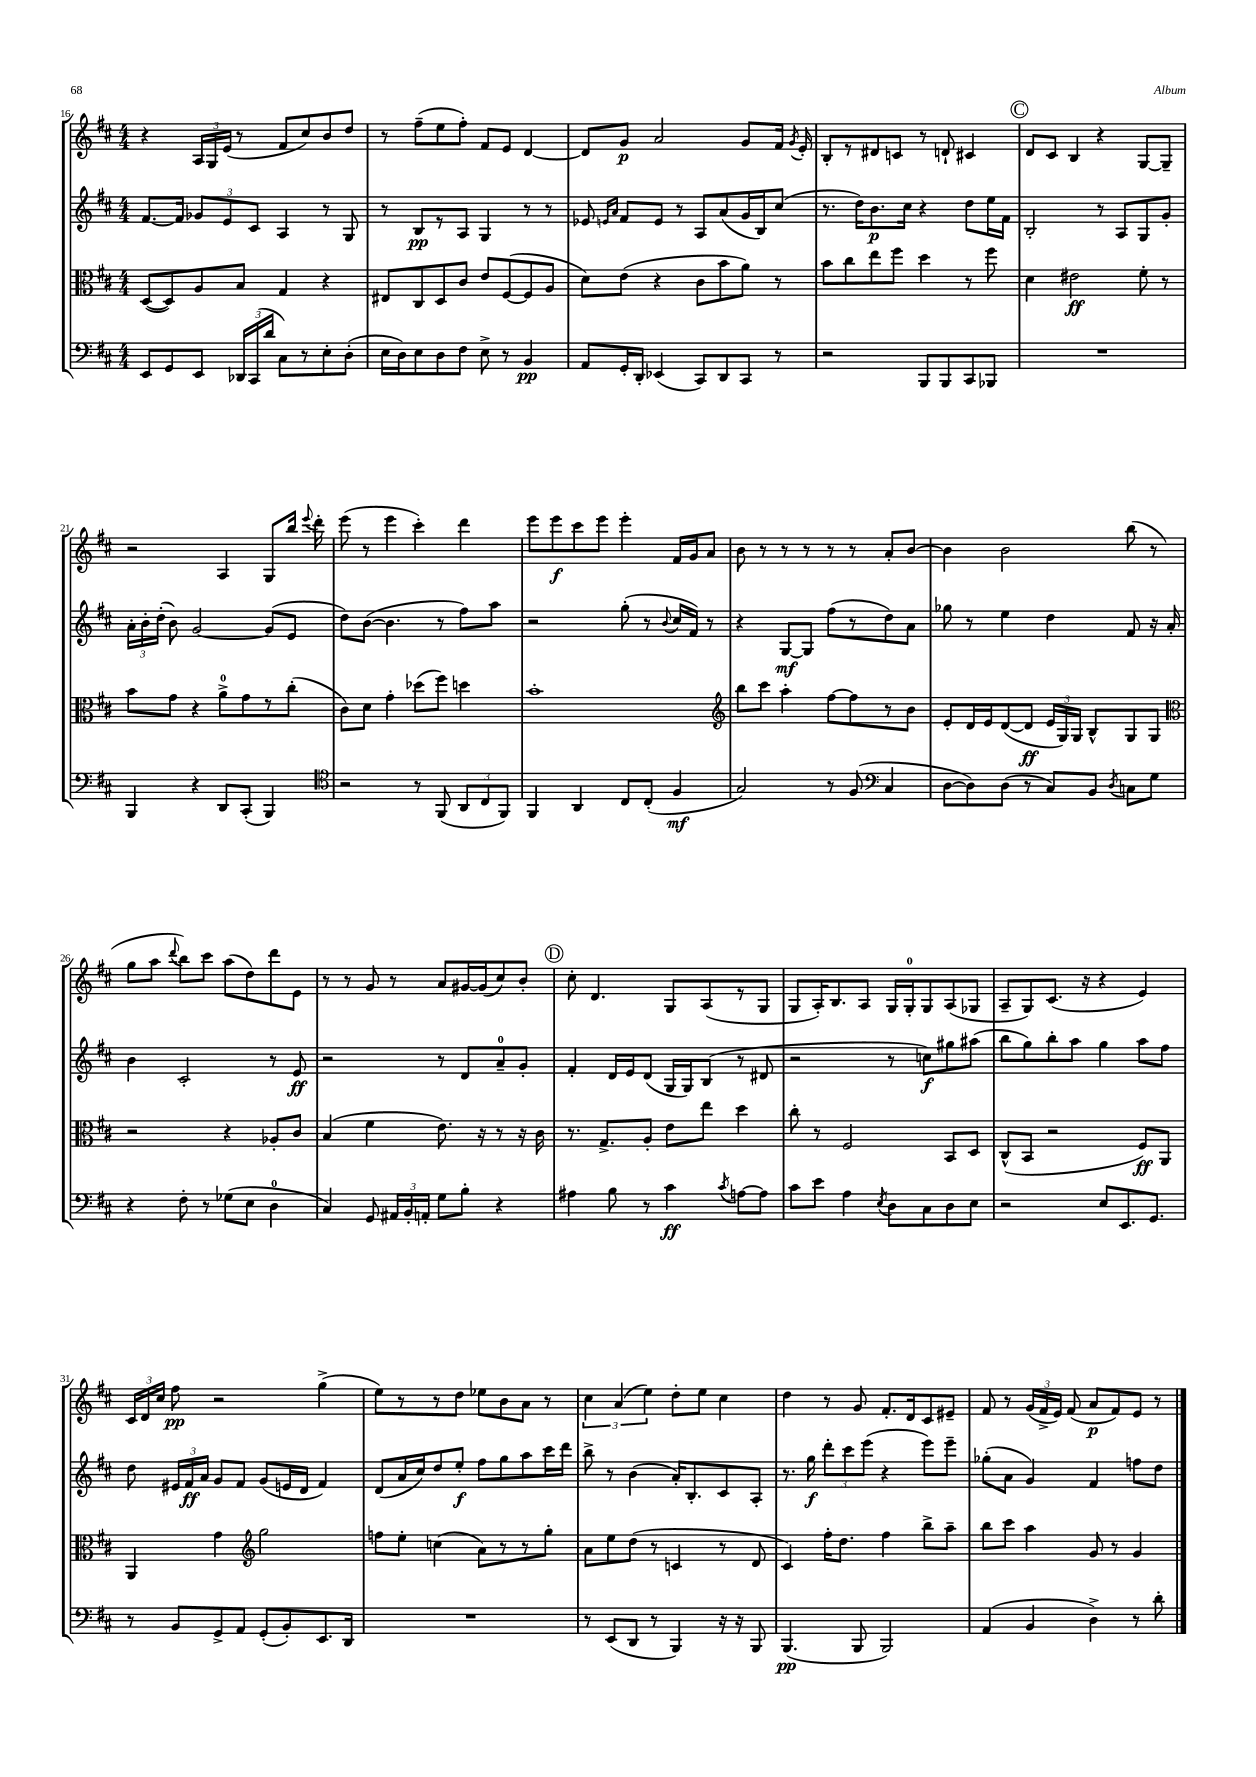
<<
\new StaffGroup <<
\new Staff = "s0" {
    \clef treble \key d \major \numericTimeSignature \time 4/4
    \autoBeamOff r4 \tuplet 3/2 { a16[ g16 e'16]( } r8 fis'8[ cis''8) b'8 d''8] |
    r8 fis''8[--( e''8 fis''8]-.) fis'8[ e'8] d'4~ |
    d'8[ g'8]\p a'2 g'8[ fis'16] \acciaccatura { g'8 } e'16-. |
    b8[-. r8 dis'8 c'8] r8 d'8-! cis'4 |
    \mark \markup { \circle "C" } d'8[ cis'8] b4 r4 g8[~ g8]-- |
    r2 a4 g8[ b''16] \appoggiatura { e'''8 } d'''16-. |
    e'''8( r8 e'''4 cis'''4-.) d'''4 |
    e'''8[ e'''8\f cis'''8 e'''8] e'''4-. fis'16[ g'16 a'8] |
    b'8 r8 r8 r8 r8 r8 a'8[-. b'8]~ |
    b'4 b'2 b''8( r8 |
    g''8[ a''8] \appoggiatura { d'''8 } b''8[) cis'''8] a''8[( d''8) d'''8 e'8] |
    r8 r8 g'8 r8 a'8[ gis'16~ gis'16( cis''8) b'8]-. |
    \mark \markup { \circle "D" } cis''8-. d'4. g8[ a8( r8 g8] |
    g8[ a16-.) b8. a8] g16[ g16-0-. g8 a8( ges8] |
    a8[-- g8) cis'8.]( r16 r4 e'4) |
    \tuplet 3/2 { cis'16[ d'16 cis''16] } fis''8\pp r2 g''4->( |
    e''8[) r8 r8 d''8] ees''8[ b'8 a'8] r8 |
    \tuplet 3/2 { cis''4 a'4( e''4) } d''8[-. e''8] cis''4 |
    d''4 r8 g'8 fis'8.[-. d'16 cis'8 eis'8]-- |
    fis'8 r8 \tuplet 3/2 { g'16[( fis'16-> e'16]) } fis'8( a'8[\p fis'8) e'8] r8 \bar "|." |
}
\new Staff = "s1" {
    \clef treble \key d \major \numericTimeSignature \time 4/4
    \autoBeamOff fis'8.[~ fis'16] \tuplet 3/2 { ges'8[ e'8 cis'8] } a4 r8 g8 |
    r8 b8[\pp r8 a8] g4 r8 r8 |
    ees'8 \grace { e'16[ a'16] } fis'8[ e'8] r8 a8[ a'8( g'16 b16) cis''8]( |
    r8. d''16[) b'8.\p cis''16] r4 d''8[ e''16 fis'16] |
    \mark \markup { \circle "C" } b2-. r8 a8[ g8 g'8]-. |
    \tuplet 3/2 { a'16[-. b'16-. d''16]-.( } b'8) g'2~ g'8[( e'8] |
    d''8[) b'8]~( b'4. r8 fis''8[) a''8] |
    r2 g''8-.( r8 \appoggiatura { b'8 } cis''16[ fis'16]) r8 |
    r4 g8[~\mf g8] fis''8[( r8 d''8) a'8] |
    ges''8 r8 e''4 d''4 fis'8 r16 a'16-. |
    b'4 cis'2-. r8 e'8\ff |
    r2 r8 d'8[ a'8-0-- g'8]-. |
    \mark \markup { \circle "D" } fis'4-. d'16[ e'16 d'8]( g16[ g16) b8]( r8 dis'8 |
    r2 r8 c''8[\f) gis''8 ais''8]( |
    b''8[ g''8) b''8-. a''8] g''4 a''8[ fis''8] |
    d''8 \tuplet 3/2 { eis'16[ fis'16\ff a'16] } g'8[ fis'8] g'8[( e'16 d'16] fis'4) |
    d'8[( a'16 cis''16) d''8 e''8]-.\f fis''8[ g''8 a''8 cis'''16 d'''16] |
    b''8-> r8 b'4( a'16[-.) b8.-. cis'8 a8]-. |
    r8. g''16\f \tuplet 3/2 { d'''8[-. cis'''8 e'''8]( } r4 e'''8[) e'''8]-- |
    ges''8[-.( a'8] g'4) fis'4 f''8[ d''8] \bar "|." |
}
\new Staff = "s2" {
    \clef alto \key d \major \numericTimeSignature \time 4/4
    \autoBeamOff d8[~( d8) a8 b8] g4 r4 |
    eis8[ cis8 d8 cis'8] e'8[ fis8~( fis8 a8] |
    d'8[) e'8]( r4 cis'8[ b'8 a'8]) r8 |
    b'8[ cis''8 e''8 fis''8] d''4 r8 fis''8 |
    \mark \markup { \circle "C" } d'4 eis'2\ff fis'8-. r8 |
    b'8[ g'8] r4 a'8[-0-> g'8 r8 cis''8]-.( |
    cis'8[) d'8] g'4-. des''8[( fis''8]) d''4 |
    b'1-. |
    \clef treble b''8[ cis'''8] a''4-. fis''8[~ fis''8 r8 b'8] |
    e'8[-. d'16 e'16 d'8~( d'8]\ff \tuplet 3/2 { e'16[ g16) g16] } b8[-^ g8 g8] |
    \clef alto r2 r4 aes8[-. cis'8] |
    b4( fis'4 e'8.) r16 r8 r16 cis'16 |
    \mark \markup { \circle "D" } r8. g8.[-> a8]-. e'8[ e''8] d''4 |
    cis''8-. r8 fis2 b,8[ d8] |
    cis8[-^( b,8] r2 fis8[\ff) a,8] |
    a,4 g'4 \clef treble g''2 |
    f''8[ e''8]-. c''4( a'8[) r8 r8 g''8]-. |
    a'8[ e''8 d''8]( r8 c'4 r8 d'8 |
    cis'4) fis''16[-. d''8.] fis''4 b''8[-> a''8]-- |
    b''8[ cis'''8] a''4 g'8 r8 g'4 \bar "|." |
}
\new Staff = "s3" {
    \clef bass \key d \major \numericTimeSignature \time 4/4
    \autoBeamOff e,8[ g,8 e,8] \tuplet 3/2 { des,16[ cis,16( d'16] } cis8[) r8 e8-. d8]-.( |
    e16[ d16) e8 d8 fis8] e8-> r8 b,4\pp |
    a,8[ g,16-. d,16]-. ees,4( cis,8[) d,8 cis,8] r8 |
    r2 b,,8[ b,,8 cis,8 bes,,8] |
    \mark \markup { \circle "C" } R1 |
    b,,4 r4 d,8[ cis,8]-.( b,,4) |
    \clef tenor r2 r8 fis,8( \tuplet 3/2 { a,8[ cis8 fis,8]) } |
    fis,4 a,4 cis8[ cis8]-.( fis4\mf |
    g2) r8 fis8( \clef bass cis4 |
    d8[~ d8) d8]( r8 cis8[) b,8] \acciaccatura { d8 } c8[ g8] |
    r4 fis8-. r8 ges8[( e8] d4-0 |
    cis4) g,8 \tuplet 3/2 { ais,16[ b,16-. a,16]-. } g8[ b8]-. r4 |
    \mark \markup { \circle "D" } ais4 b8 r8 cis'4\ff \acciaccatura { cis'8 } a8[~ a8] |
    cis'8[ e'8] a4 \acciaccatura { e8 } d8[ cis8 d8 e8] |
    r2 e8[ e,8. g,8.] |
    r8 b,8[ g,8-> a,8] g,8[-.( b,8-.) e,8. d,16] |
    R1 |
    r8 e,8[( d,8] r8 b,,4) r16 r16 b,,8 |
    b,,4.\pp( b,,8 b,,2) |
    a,4( b,4 d4->) r8 d'8-. \bar "|." |
}
>>
>>
\layout { \context { \Score currentBarNumber = #16 } }
